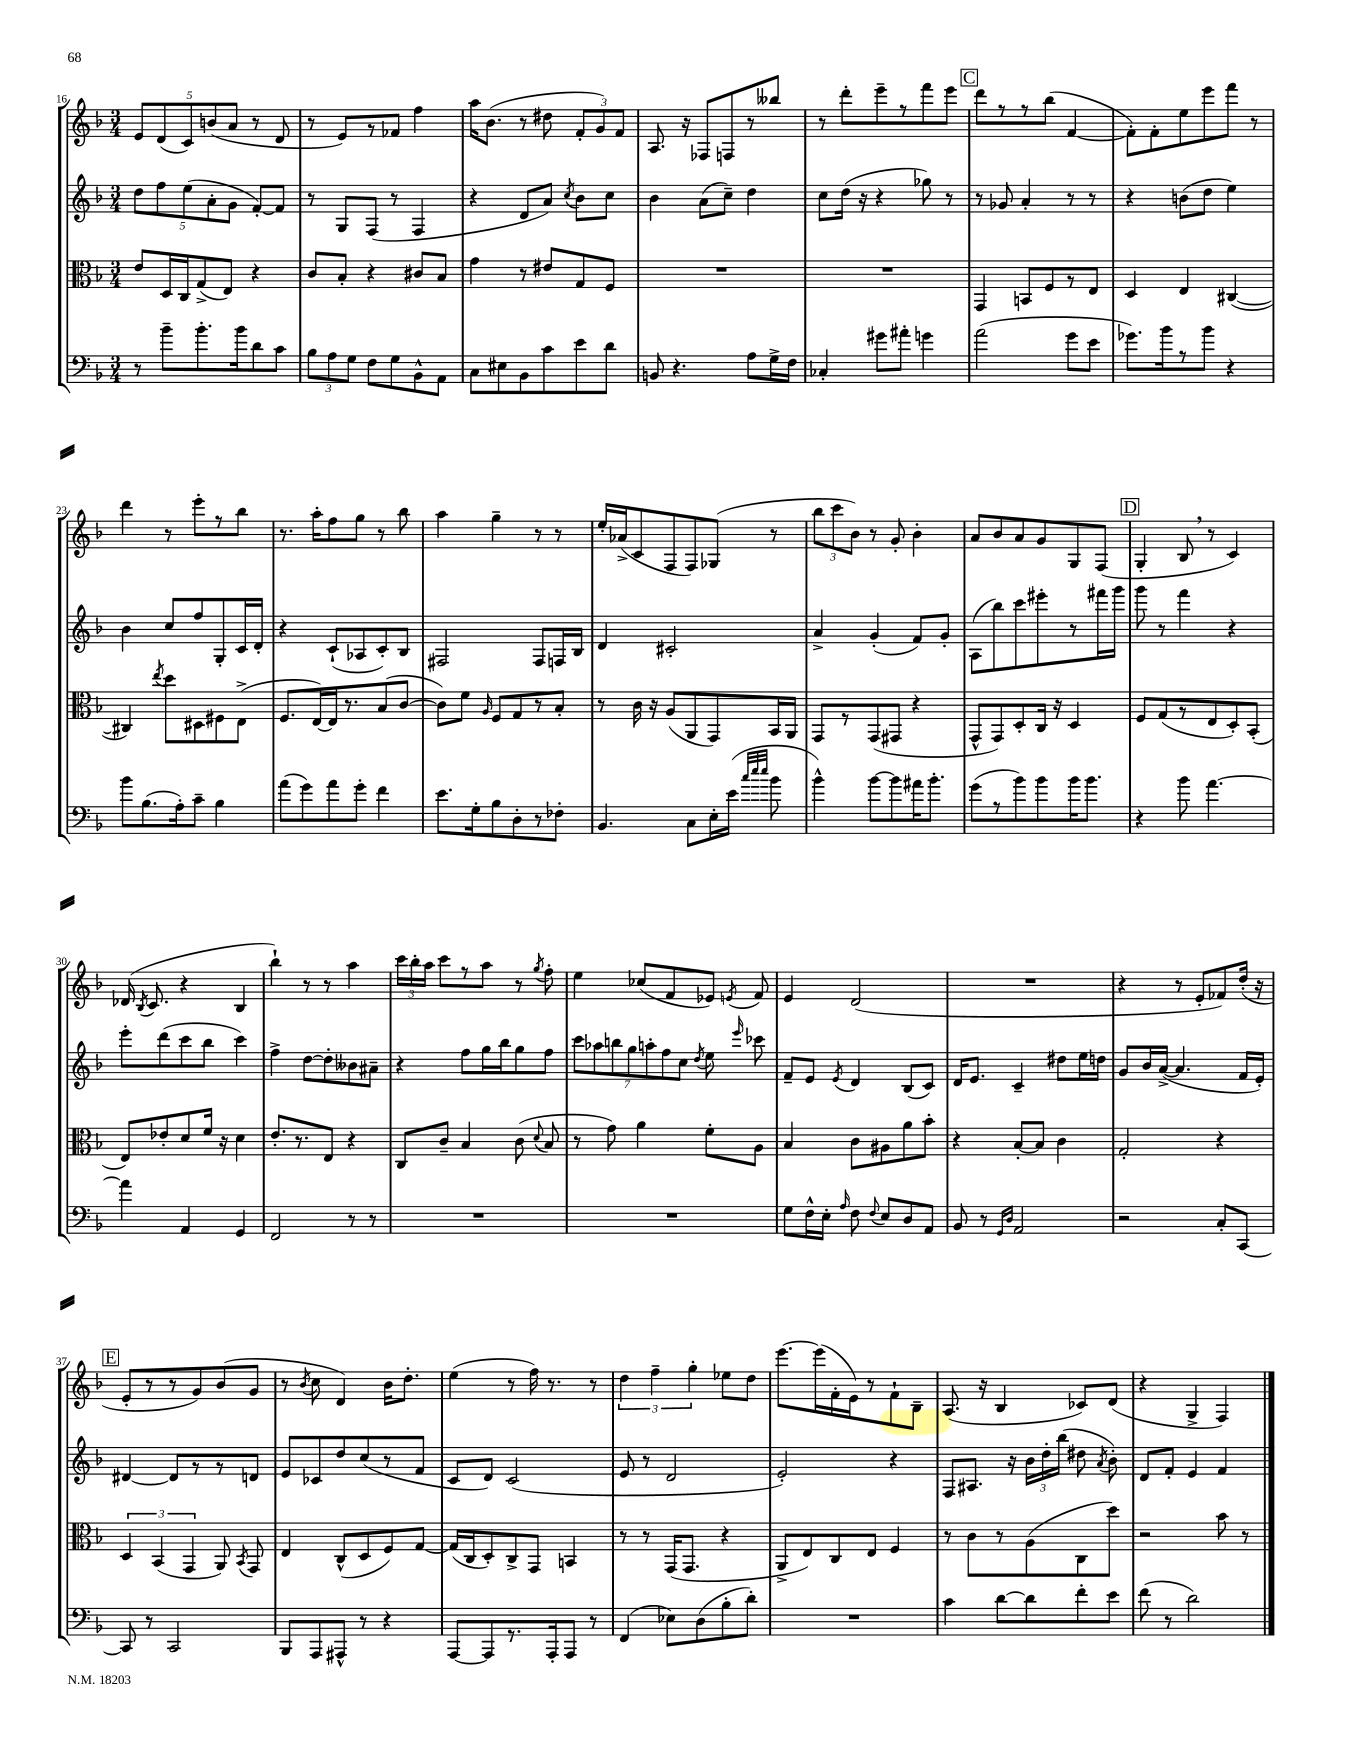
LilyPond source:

<<
\new StaffGroup <<
\new Staff = "s0" {
    \clef treble \key f \major \numericTimeSignature \time 3/4
    \autoBeamOff \tuplet 5/4 { e'8[ d'8( c'8) b'8( a'8] } r8 d'8 |
    r8 e'8[) r8 fes'8] f''4 |
    a''16[ bes'8.]( r8 dis''8 \tuplet 3/2 { f'8[-. g'8) f'8] } |
    a8. r16 fes8[ f8 r8 beses''8] |
    r8 d'''8[-. e'''8-- r8 f'''8 e'''8] |
    \mark \markup { \box "C" } d'''8[ r8 r8 bes''8]( f'4~ |
    f'8[-.) f'8-. e''8 e'''8 f'''8] r8 |
    d'''4 r8 e'''8[-. r8 bes''8] |
    r8. a''16[-. f''8 g''8] r8 bes''8 |
    a''4 g''4-- r8 r8 |
    e''16[-. aes'16->( c'8 f8 f8) ges8]( r8 |
    \tuplet 3/2 { bes''8[ c'''8 bes'8]) } r8 g'8-. bes'4-. |
    a'8[ bes'8 a'8 g'8 g8 f8]( |
    \mark \markup { \box "D" } g4-. bes8 \breathe r8 c'4) |
    des'16( \acciaccatura { bes8 } c'8. r4 bes4 |
    bes''4-!) r8 r8 a''4 |
    \tuplet 3/2 { c'''16[ bes''16-. a''16] } c'''8[ r8 a''8] r8 \acciaccatura { g''8 } f''8-. |
    e''4 ces''8[( f'8 ees'8]) \acciaccatura { e'8 } f'8 |
    e'4 d'2( |
    R2. |
    r4 r8 e'8[-. fes'8) d''16]-.( r16 |
    \mark \markup { \box "E" } e'8[-. r8 r8 g'8) bes'8( g'8] |
    r8 \acciaccatura { bes'8 } c''8 d'4) bes'16[ d''8.]-. |
    e''4( r8 f''16) r8. r8 |
    \tuplet 3/2 { d''4 f''4-- g''4-. } ees''8[ d''8] |
    e'''8.[~ e'''16( f'16-. e'16) r8 f'8-! bes8]-- |
    a8.( r16 bes4 ces'8[) d'8]( |
    r4 g4-> f4) \bar "|." |
}
\new Staff = "s1" {
    \clef treble \key f \major \numericTimeSignature \time 3/4
    \autoBeamOff \tuplet 5/4 { d''8[ f''8 e''8( a'8-. g'8] } f'8[~-.) f'8] |
    r8 g8[ f8]( r8 f4 |
    r4 d'8[ a'8]) \acciaccatura { c''8 } bes'8[ c''8] |
    bes'4 a'8[( c''8]--) d''4 |
    c''8[ d''16]( r16 r4 ges''8) r8 |
    \mark \markup { \box "C" } r8 ges'8 a'4-. r8 r8 |
    r4 b'8[( d''8] e''4) |
    bes'4 c''8[ f''8 g8-. c'16 d'16]-. |
    r4 c'8[-!( aes8 c'8-.) bes8] |
    fis2 fis8[ f16 bes16] |
    d'4 cis'2-. |
    a'4-> g'4-.( f'8[) g'8]-. |
    a8[( bes''8) c'''8 eis'''8-. r8 fis'''16 g'''16] |
    \mark \markup { \box "D" } g'''8 r8 f'''4 r4 |
    e'''8[-. d'''8( c'''8 bes''8] c'''4) |
    f''4-> d''8[~ d''8-. beses'8 ais'8]-- |
    r4 f''8[ g''16 bes''16 g''8 f''8] |
    \tuplet 7/4 { c'''8[ aes''8 b''8 g''8 a''8-. f''8 c''8] } \acciaccatura { d''8 } e''8 \grace { e'''16 } ces'''8 |
    f'8[-- e'8] \acciaccatura { e'8 } d'4 bes8[( c'8]) |
    d'16[ e'8.] c'4-- dis''8[ e''16 d''16] |
    g'8[ bes'16 a'16]~->( a'4. f'16[ e'16]-.) |
    \mark \markup { \box "E" } dis'4~ dis'8[ r8 r8 d'8] |
    e'8[ ces'8 d''8 c''8( r8 f'8] |
    c'8[ d'8]) c'2( |
    e'8 r8 d'2 |
    e'2-.) r4 |
    f8[ ais8.] r16 \tuplet 3/2 { bes'16[ d''16-. bes''16]( } dis''8 \acciaccatura { a'8 } bes'8-.) |
    d'8[ f'8]-. e'4 f'4 \bar "|." |
}
\new Staff = "s2" {
    \clef alto \key f \major \numericTimeSignature \time 3/4
    \autoBeamOff e'8[ d16 c16 g8->( e8]) r4 |
    c'8[ bes8]-. r4 cis'8[ bes8] |
    g'4 r8 eis'8[ g8 f8] |
    R2. |
    R2. |
    \mark \markup { \box "C" } g,4 b,8[ f8 r8 e8] |
    d4 e4 cis4~( |
    cis4) \acciaccatura { e''8 } d''8[ dis8 fis8 e8]->( |
    f8.[ e16~) e16 r8. bes8( c'8]~ |
    c'8[) f'8] \grace { a16 } f8[ g8 r8 bes8]-. |
    r8 c'16 r16 a8[( a,8 g,8) bes,16 a,16] |
    g,8[ r8 g,8( gis,8] r4 |
    g,8[-^ g,8) d8-. c16] r16 d4 |
    \mark \markup { \box "D" } f8[ g8( r8 e8 d8-.) bes,8]-.( |
    e8[) ees'8-. d'8 f'16] r16 d'4 |
    e'8.[-. r8. e8] r4 |
    c8[ c'8]-- bes4 c'8( \appoggiatura { d'8 } bes8 |
    r8 g'8) a'4 f'8[-. a8] |
    bes4 c'8[ ais8 a'8 bes'8]-. |
    r4 bes8[~-. bes8] c'4 |
    g2-. r4 |
    \mark \markup { \box "E" } \tuplet 3/2 { d4 bes,4( g,4 } a,8) \acciaccatura { bes,8 } g,8 |
    e4 c8[-^( d8 f8) g8]~ |
    g16[( c16 d8-.) c8-> g,8] b,4 |
    r8 r8 g,16[( g,8.] r4 |
    a,8[-> e8) c8 e8] f4 |
    r8 c'8[ r8 a8( c8 d''8]) |
    r2 bes'8 r8 \bar "|." |
}
\new Staff = "s3" {
    \clef bass \key f \major \numericTimeSignature \time 3/4
    \autoBeamOff r8 bes'8[-- bes'8.-. bes'16 d'8 c'8] |
    \tuplet 3/2 { bes8[ a8 g8] } f8[ g8 bes,8-^ a,8] |
    c8[ eis8 bes,8 c'8 e'8 d'8] |
    b,8 r4. a8[ g16-> f16] |
    ces4-. gis'8[ ais'8]-. g'4 |
    \mark \markup { \box "C" } a'2( g'8[ e'8] |
    ges'8.[) bes'16 r8 bes'8] r4 |
    bes'8[ bes8.( a16-.) c'8]-- bes4 |
    a'8[( g'8) a'8 g'8]-. f'4 |
    e'8.[ g16-. bes8 d8-. r8 fes8]-. |
    bes,4. c8[ e16-. e'16]( \grace { c''32[ e''32 e''32] } bes'8 |
    bes'4-^) bes'8[~ bes'8 ais'16 bes'8.]-. |
    g'8[( r8 bes'8) bes'8 bes'16 bes'8.] |
    \mark \markup { \box "D" } r4 bes'8 a'4.~ |
    a'4 a,4 g,4 |
    f,2 r8 r8 |
    R2. |
    R2. |
    g8[ f16-^ e16]-. \grace { a16 } f8 \appoggiatura { f8 } e8[ d8 a,8] |
    bes,8 r8 \grace { g,16[ d16] } a,2 |
    r2 c8[-. c,8]~ |
    \mark \markup { \box "E" } c,8 r8 c,2 |
    bes,,8[ a,,8 ais,,8]-^ r8 r4 |
    a,,8[~ a,,8 r8. a,,16-. a,,8] r8 |
    f,4( ees8[) d8( bes8-. d'8]-.) |
    R2. |
    c'4 d'8[~ d'8 f'8-. e'8] |
    f'8( r8 d'2) \bar "|." |
}
>>
>>
\layout { \context { \Score currentBarNumber = #16 } }
